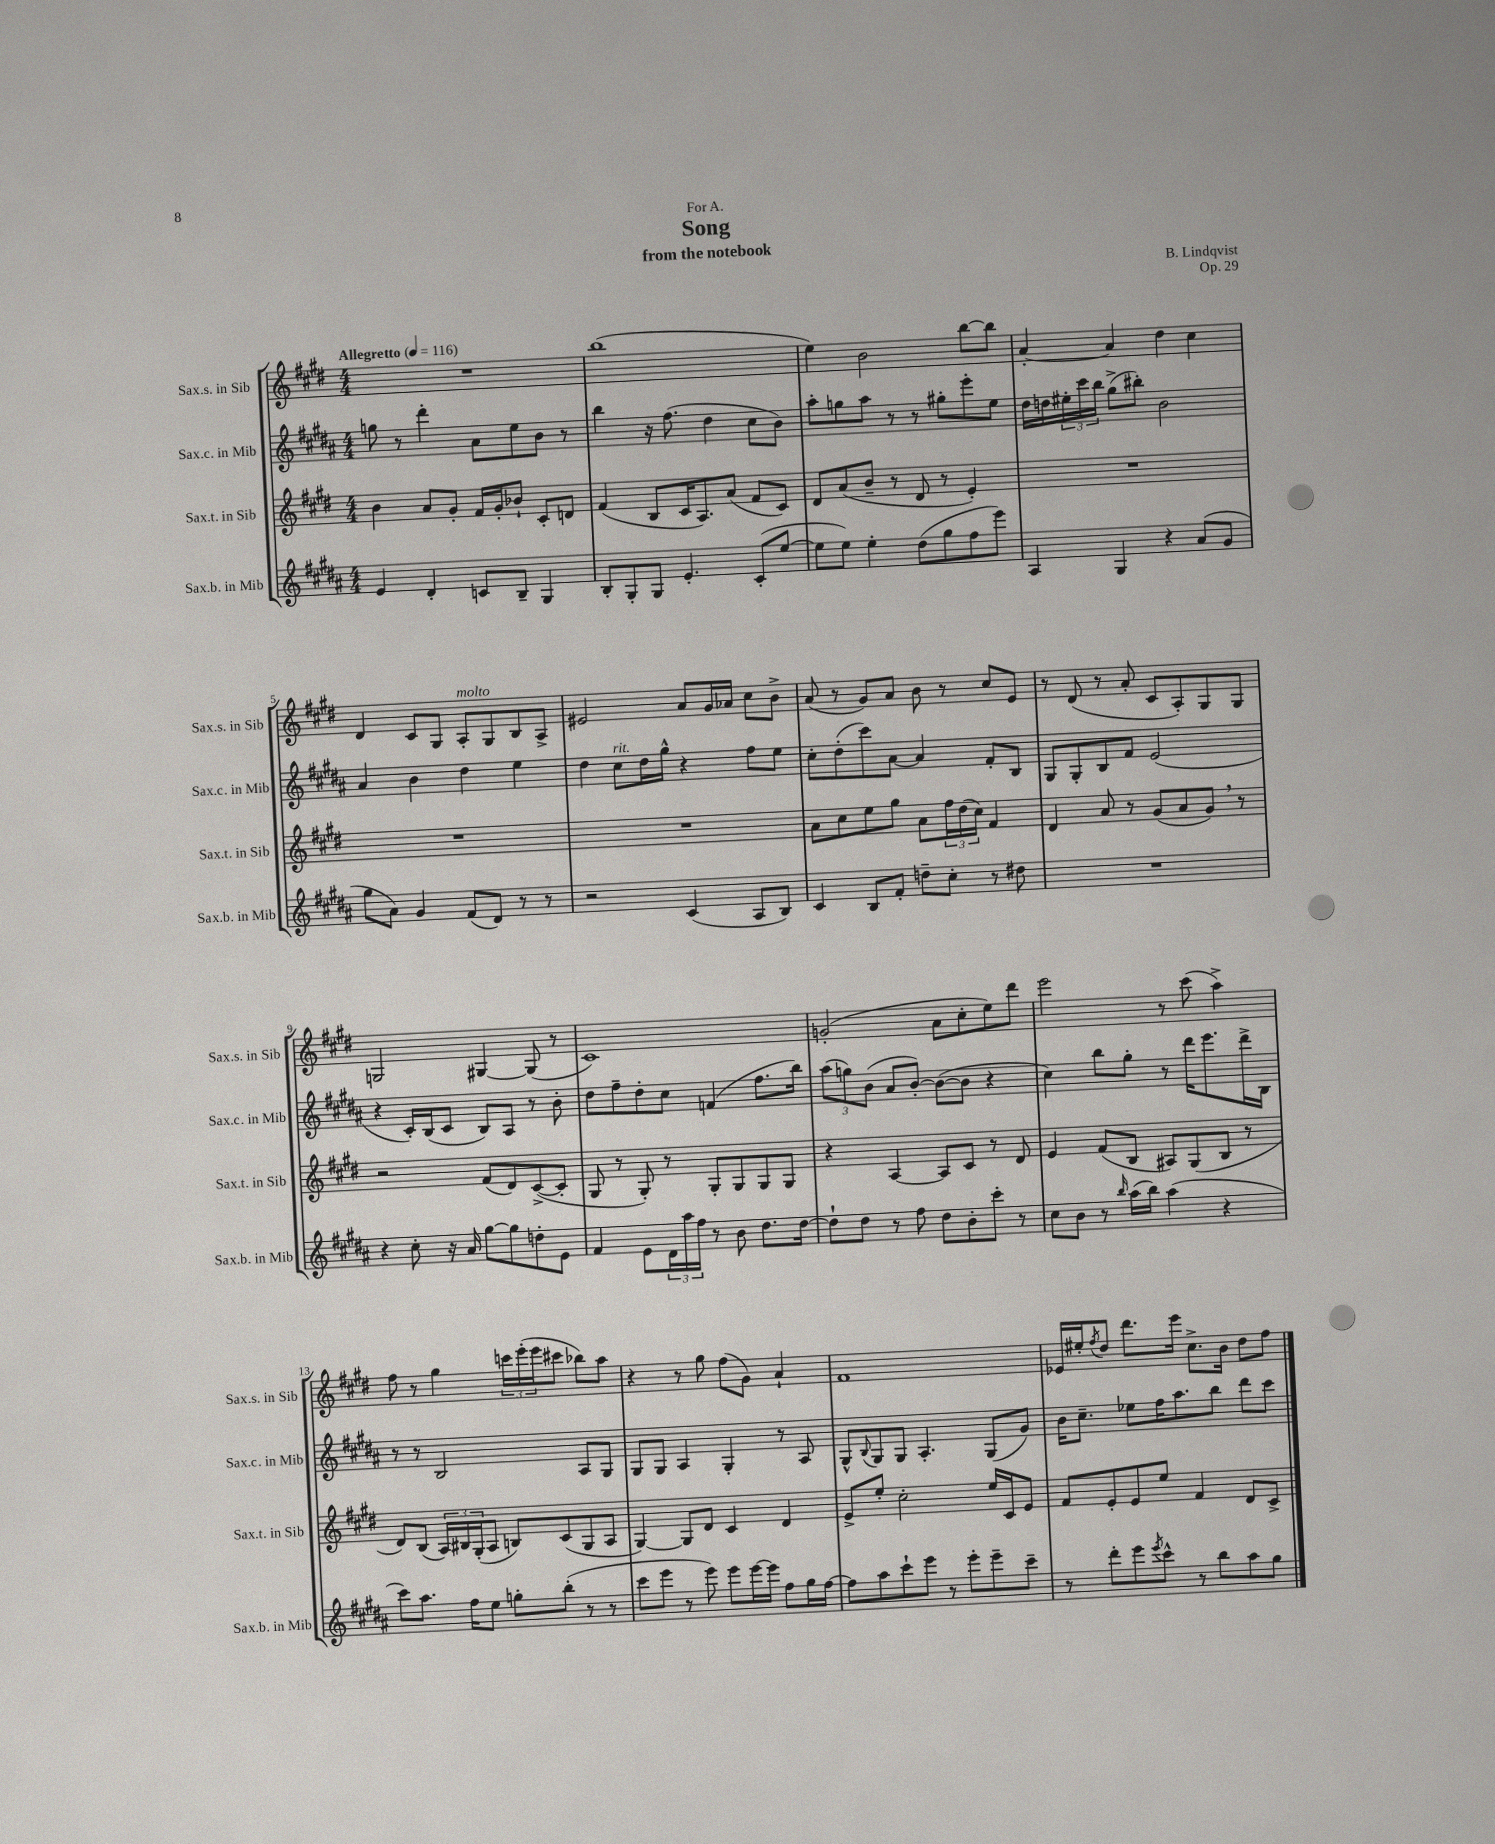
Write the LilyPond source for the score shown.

\header { title = "Song" composer = "B. Lindqvist" subtitle = "from the notebook" dedication = "For A." opus = "Op. 29" }
<<
\new StaffGroup <<
\new Staff = "s0" \with { instrumentName = "Sax.s. in Sib" shortInstrumentName = "Sax.s. in Sib" } {
    \clef treble \key e \major \numericTimeSignature \time 4/4 \tempo "Allegretto" 4 = 116
    R1 |
    b''1( |
    e''4) b'2 b''8~ b''8 |
    a'4~-. a'4 dis''4 cis''4 |
    dis'4 cis'8 gis8 a8-.^\markup { \italic "molto" } gis8 b8 a8-> |
    eis'2 a'8 gis'16 aes'16 cis''8 b'8-> |
    a'8( r8 gis'8) a'8 b'8 r8 cis''8 e'8 |
    r8 dis'8( r8 a'8-. cis'8 a8-.) gis8 gis8 |
    g2 gis4~ gis8( r8 |
    cis'1) |
    g'2-.( a'8 cis''8-. e''8) dis'''8 |
    e'''2 r8 cis'''8( a''4->) |
    fis''8 r8 gis''4 \tuplet 3/2 { c'''16 e'''16-.( e'''16 } cis'''8 bes''8) a''8 |
    r4 r8 gis''8 fis''8( gis'8) a'4-! |
    fis'1 |
    ees'16 eis''16-. \acciaccatura { fis''8 } dis''8 dis'''8. e'''16 cis''8.-> b'16 dis''8 fis''8 \bar "|." |
}
\new Staff = "s1" \with { instrumentName = "Sax.c. in Mib" shortInstrumentName = "Sax.c. in Mib" } {
    \clef treble \key b \major \numericTimeSignature \time 4/4
    g''8 r8 dis'''4-. ais'8 e''8 b'8 r8 |
    b''4 r16 fis''8.( dis''4 cis''8 b'8) |
    ais''8-. g''8 ais''8 r8 r8 gis''8-. e'''8-. e''8 |
    dis''16 d''16 \tuplet 3/2 { eis''16-. cis'''16 b''16 } gis''8->( bis''8-.) b'2 |
    ais'4 b'4 dis''4 e''4 |
    dis''4 cis''8^\markup { \italic "rit." } dis''16 gis''16-^ r4 fis''8 e''8 |
    cis''8-. dis''8-.( cis'''8) ais'8~ ais'4 fis'8-. b8 |
    gis8 gis8-. b8 fis'8 e'2( |
    r4 cis'16-.) b16( cis'8 b8) ais8 r8 b'8-. |
    dis''8 fis''8-- dis''8-. cis''8 f'4( fis''8. b''16) |
    \tuplet 3/2 { ais''8( g''8) b'8( } ais'8 b'8~-.) b'8~( b'8 r4 |
    cis''4) b''8 gis''8-. r8 dis'''16 e'''8. dis'''16-> b16 |
    r8 r8 b2 ais8 gis8 |
    gis8 gis8 ais4 gis4-. r8 ais8 |
    gis8-^ \appoggiatura { b8 } gis8 gis8 ais4.-. gis8( gis'8) |
    b'16 cis''8.-- ees''8 fis''16 ais''8. b''8 dis'''8 cis'''8 \bar "|." |
}
\new Staff = "s2" \with { instrumentName = "Sax.t. in Sib" shortInstrumentName = "Sax.t. in Sib" } {
    \clef treble \key e \major \numericTimeSignature \time 4/4
    b'4 a'8 gis'8-. fis'16 gis'16-. bes'8-! cis'8-. d'8 |
    fis'4( b8 cis'16 a8.) a'8( fis'8 cis'8) |
    dis'8 a'8( b'8-- r8 dis'8 r8 e'4-.) |
    R1 |
    R1 |
    R1 |
    a'8 cis''8 e''8 gis''8 a'8 \tuplet 3/2 { fis''16 dis''16( cis''16) } fis'4 |
    dis'4 a'8 r8 gis'8( a'8 gis'8) \breathe r8 |
    r2 fis'8( dis'8) cis'8~->( cis'8-. |
    gis8 r8 gis8-.) r8 gis8-. gis8 gis8 gis8 |
    r4 a4~ a8 cis'8 r8 dis'8 |
    e'4 fis'8( b8 ais8) gis8( b8 r8 |
    dis'8) b8( \tuplet 3/2 { a16) bis16 gis16-.( } a8 b8) cis'8( gis8 a8 |
    gis4~) gis8 dis'8 cis'4 dis'4 |
    e'8-> e''8-. cis''2-. e''16 cis'16 e'8 |
    fis'8 e'8-. e'8 e''8 fis'4 dis'8 cis'8-> \bar "|." |
}
\new Staff = "s3" \with { instrumentName = "Sax.b. in Mib" shortInstrumentName = "Sax.b. in Mib" } {
    \clef treble \key b \major \numericTimeSignature \time 4/4
    e'4 dis'4-. c'8 b8-- gis4 |
    b8-. gis8-. gis8 e'4.-. cis'8-.( e''8~ |
    e''8 e''8) e''4-. dis''8( gis''8 fis''8 e'''8) |
    ais4 gis4 r4 ais'8( gis'8 |
    gis''8 ais'8) gis'4 fis'8( dis'8) r8 r8 |
    r2 cis'4( ais8 b8) |
    cis'4 b8 fis'8-. d''8-- cis''8-. r8 dis''8 |
    R1 |
    r4 cis''8-. r16 ais'16 gis''8~ gis''8 d''8-. e'8 |
    fis'4 e'8 \tuplet 3/2 { dis'16 ais''16 fis''16 } r8 b'8 dis''8. dis''16~ |
    dis''8-! dis''8 r8 fis''8 dis''8 b'8-. cis'''8-. r8 |
    cis''8 b'8 r8 \grace { b''16 } ais''16( b''16) ais''4( r4 |
    cis'''8) ais''8. fis''16 e''8 g''8-. b''8-.( r8 r8 |
    cis'''8 e'''8 r8 e'''8) e'''8 e'''16~ e'''16 fis''8 gis''16 fis''16~ |
    fis''8 ais''8 cis'''8-! e'''8 r8 e'''8-. e'''8-- cis'''8-- |
    r8 dis'''8-. e'''8 \acciaccatura { e'''8 } cis'''8-^ r8 b''8 ais''8 gis''8 \bar "|." |
}
>>
>>
